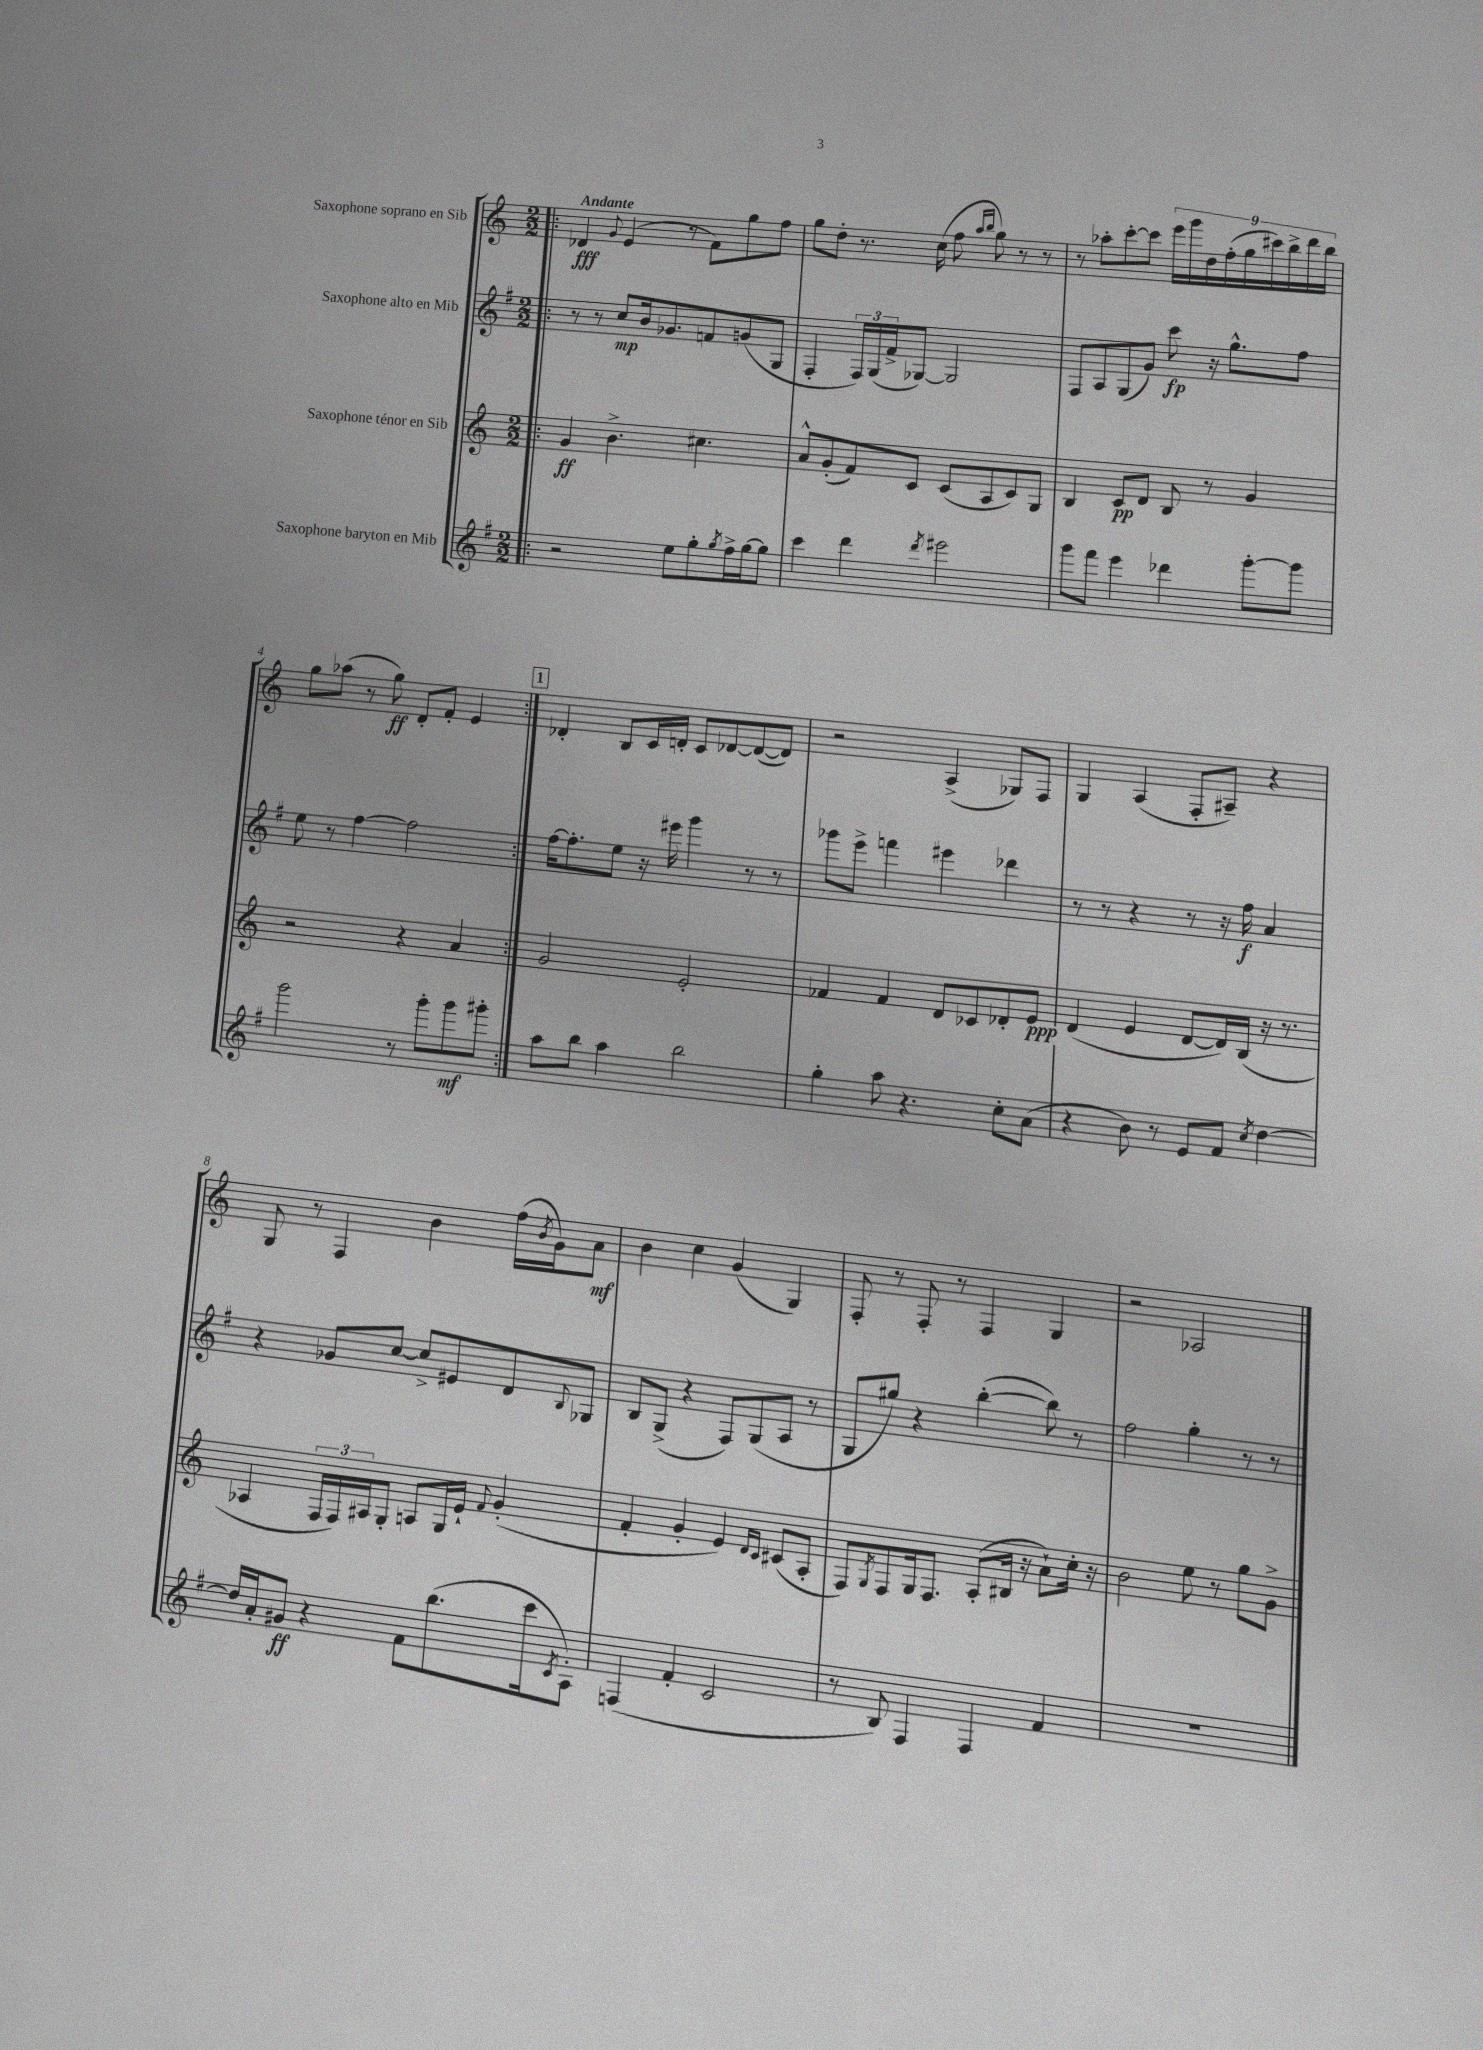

**kern	**kern	**kern	**kern
*staff4	*staff3	*staff2	*staff1
*clefG2	*clefG2	*clefG2	*clefG2
*k[f#]	*k[]	*k[f#]	*k[]
*M2/2	*M2/2	*M2/2	*M2/2
=!|:	=!|:	=!|:	=!|:
2r	4g/	8r	4d-/
.	.	8r	.
.	.	.	8qqg/
.	4.b^\	8cc/L	(4e/
.	.	16b/k	.
.	.	8.g-/	.
8ee\L	.	.	8r
8gg'\	4.cc#\	8f/	8f\L)
8qgg/	.	.	.
16ff#^\L	.	(8g/	8gg\
[16gg\J	.	.	.
8gg\]J	.	8G/J	8ff\J
=	=	=	=
4ccc\	8a^^/L	4F#'/	8gg\L
.	(8g'/	.	8dd'\J
4ddd\	8f/)	24F#/LL)	8.r
.	.	(24G/	.
.	.	24f#^/J	.
.	8c/J	[8G-/J)	.
.	.	.	(16cc\
8qddd/	.	.	.
2eee#\	(8c/L	2G-/]	8ff\
.	.	.	16qqaa/LL
.	.	.	16qqbb/JJ
.	8A/	.	8gg\)
.	8c/)	.	8r
.	8G/J	.	8r
=	=	=	=
8ggg\L	4B/	8F#/L	8r
8fff#\J	.	8A/	8aa-'\L
4eee\	8c/L	(8G/	[8ccc'\
.	8d/J	8g/J)	8ccc\]J
4ddd-\	8B/	8ccc\	18eee\LL
.	.	.	18ggg\
.	.	.	18dd\
.	8r	16r	.
.	.	.	(18ff'\
.	.	8.gg^^\L	.
.	.	.	18gg\
[8ggg'\L	4g/	.	.
.	.	.	18ccc#\)
.	.	.	18bb^\
8ggg\]J	.	8ff#\J	.
.	.	.	18ddd\
.	.	.	18bb\JJ
=	=	=	=
2ggg\	2r	8ee\	8gg\L
.	.	8r	(8aa-\J
.	.	[4ff#\	8r
.	.	.	8gg\)
8r	4r	2ff#\]	8d'/L
8ggg'\L	.	.	8f'/J
8ggg\	4a/	.	4e/
8ggg#'\J	.	.	.
=:|!	=:|!	=:|!	=:|!
8aa\L	2g/	[16ff#\LK	4d-'/
.	.	8.ff#'\]	.
8bb\J	.	.	.
4aa\	.	8ee\J	8B/L
.	.	16r	16c/L
.	.	16eee#\	16d'/JJ
2bb\	2e'/	4ggg\	8c/L
.	.	.	[8d-/
.	.	8r	(8d-/_
.	.	8r	8d-/]J)
=	=	=	=
4gg'\	4f-/	8ggg-\L	2r
.	.	8eee^\J	.
8aa\	4f-/	4fff\	.
4.r	.	.	.
.	8d/L	4eee#\	(4A^/
.	8c-/	.	.
8cc'\L	8d-'/	4ddd-\	8G-/L)
(8a\J	8e/J	.	8F/J
=	=	=	=
4r	(4d/	8r	4G/
.	.	8r	.
8b\)	4e/	4r	(4A/
8r	.	.	.
8e/L	[8d/L	8r	8F'/L
8f#/J	16d/]L)	16r	8A#~/J)
.	(16B/JJ	16ff#\	.
8qcc/	.	.	.
[4dd\	16r	4a/	4r
.	8.r	.	.
=	=	=	=
16dd/]LL	4A-/	4r	8G/
16a'/J	.	.	.
8g#/J	.	.	8r
4r	24F/LL	8g-/L	4F/
.	24F/)	.	.
.	24A#/J	.	.
.	8G'/J	[8cc/J	.
8f#\L	8A/L	8cc^/]L	4b\
(8.bb\	16G/L	8e#/	.
.	16e`/JJ	.	.
.	8qqf/	.	.
.	(4g'/	8d/	(16ff\LL
.	.	.	8qb/
16ccc\k	.	.	16g\J)
8qc/	.	8qqB/	.
8A'\J)	.	8G-/J	8a\J
=	=	=	=
(4F/	4f'/	8B/L	4b\
.	.	(8G^/J	.
4f#'/	4g'/	4r	4cc\
2c/	4e/)	8F#/L)	(4g/
.	.	(8G/	.
.	16qqd/LL	.	.
.	16qqc/JJ	.	.
.	(8c#/L	8A/J	4G/)
.	8A'/J	8r	.
=	=	=	=
8r	8F/L)	8G/L	8F'/
.	8qG/	.	.
8B/)	8F/	8gg#/J)	8r
4F#/	16G/k	4r	8F'/
.	8.F/J	.	.
.	.	.	8r
4F#/	(8A'/L	([4bb'\	4F/
.	16B#/Jk	.	.
.	16r	.	.
4f#/	8a`\L)	8bb\])	4G/
.	16cc'\Jk	8r	.
.	16r	.	.
=	=	=	=
1r	2b\	2ff#\	2r
.	8ee\	4gg'\	2A-/
.	8r	.	.
.	8gg\L	8r	.
.	8g^\J	8r	.
==	==	==	==
*-	*-	*-	*-
